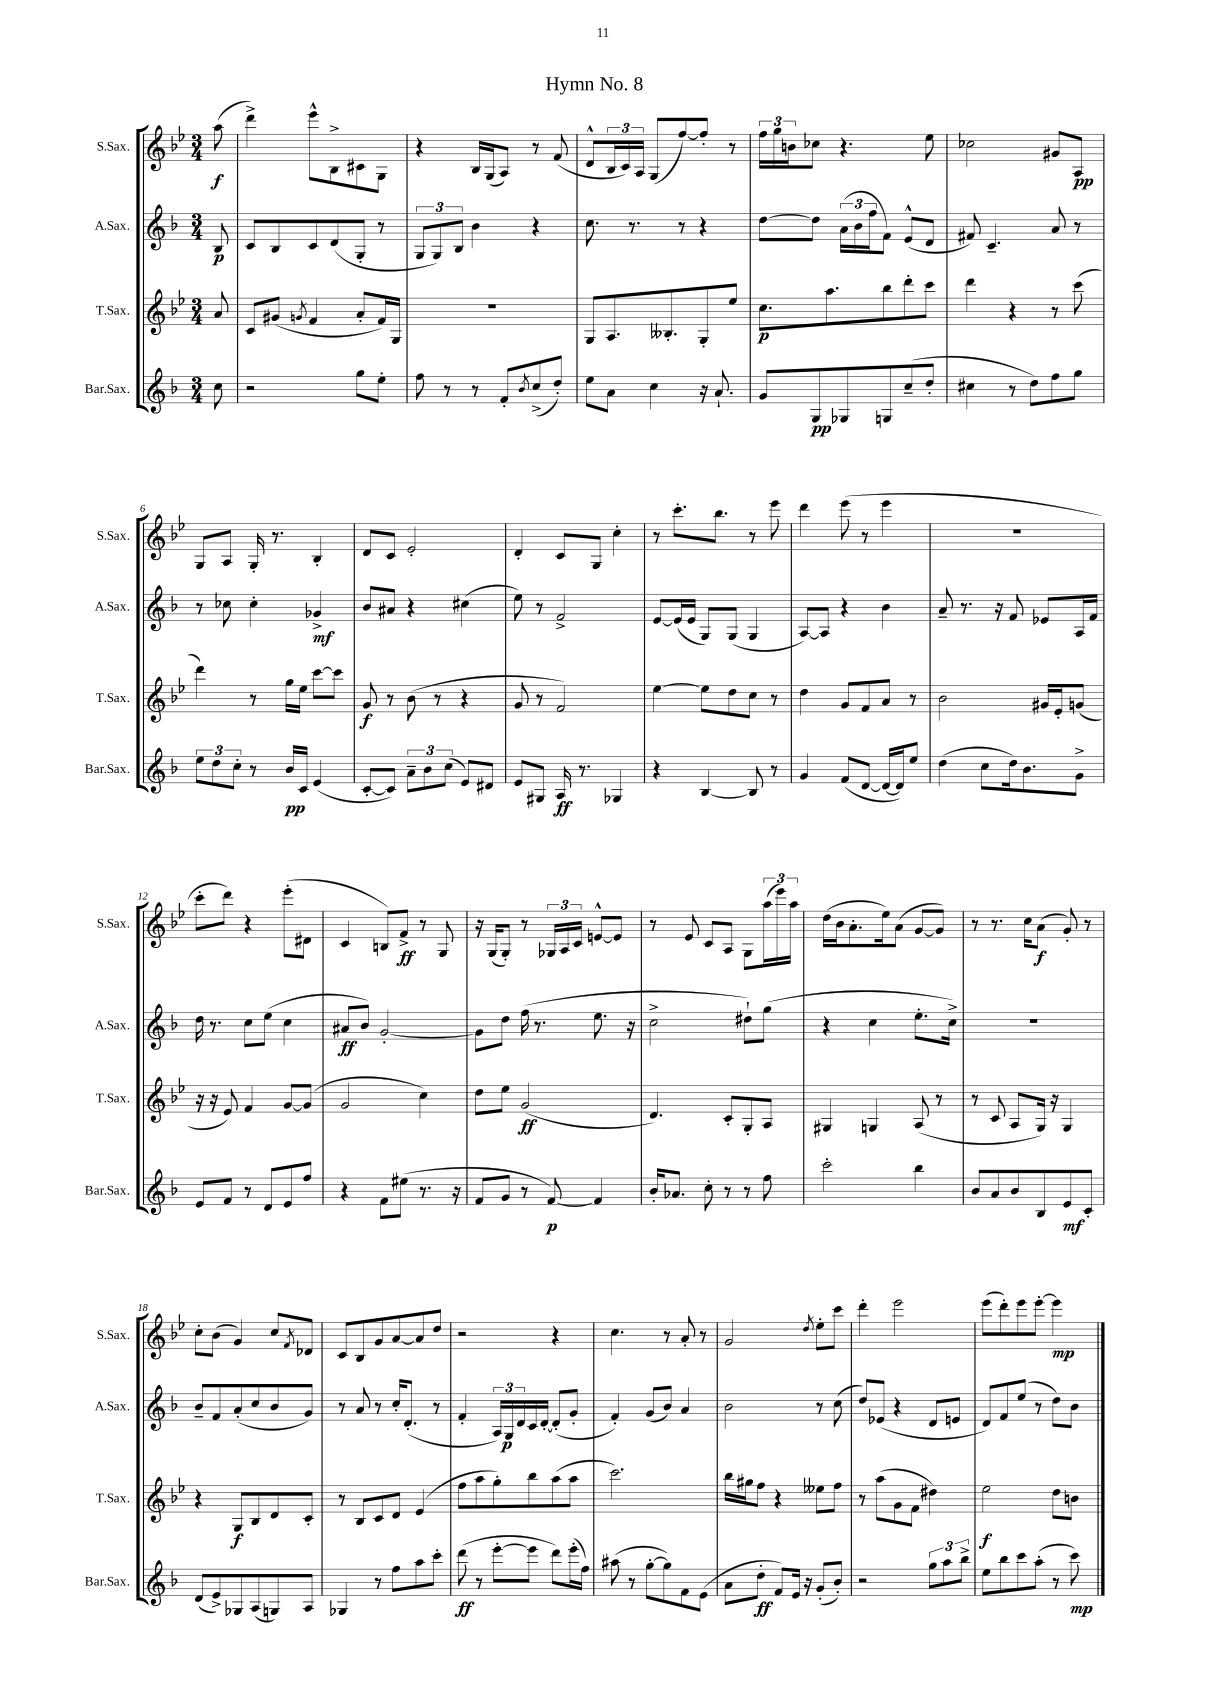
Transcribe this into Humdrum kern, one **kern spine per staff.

**kern	**kern	**kern	**kern
*staff4	*staff3	*staff2	*staff1
*clefG2	*clefG2	*clefG2	*clefG2
*k[b-]	*k[b-e-]	*k[b-]	*k[b-e-]
*M3/4	*M3/4	*M3/4	*M3/4
8cc	8a	8B-	(8aa
=	=	=	=
2r	8c	8c	4ddd^)
.	(8g#	8B-	.
.	8qg	.	.
.	4f	8c	8eee-^^
.	.	(8d	8B-^
8gg	8a'	8G'	8c#
8ee'	16f)	8r	8G
.	16G	.	.
=	=	=	=
8ff	2.r	12G	4r
.	.	12G)	.
8r	.	.	.
.	.	12B-	.
8r	.	4b-	16B-
.	.	.	(16G
8f'	.	.	8A)
8qb-	.	.	.
(8cc^	.	4r	8r
8dd')	.	.	(8f
=	=	=	=
8ee	8G	8.cc	8d^^
8a	8.A	.	24B-
.	.	.	24c)
.	.	8.r	.
.	.	.	24A
4cc	.	.	(8G
.	8.B--'	.	.
.	.	8r	[8ff)
16r	8G'	4r	8ff']
8.a`	.	.	.
.	8ee-	.	8r
=	=	=	=
8g	8.cc	[8dd	24ff
.	.	.	24gg
.	.	.	24b
8G	.	8dd]	8cc-
.	8.aa	.	.
8G-	.	(24a	4.r
.	.	24b-	.
.	.	24ff	.
8G	8bb-	8f)	.
(8cc~	8ddd'	(8e^^	.
8dd'	8ccc	8d	8ee-
=	=	=	=
4cc#	4ddd	8f#)	2cc-
.	.	4.c~	.
8r	4r	.	.
8dd)	.	.	.
8ff	8r	8a	8g#
8gg	(8ccc	8r	8A
=	=	=	=
12ee	4ddd)	8r	8G
12dd	.	.	.
.	.	8cc-	8A
12cc'	.	.	.
8r	8r	4cc-'	16G'
.	.	.	8.r
16b-	16gg	.	.
16c	16ee-	.	.
(4e	[8ccc	4g-^	4B-'
.	8ccc]	.	.
=	=	=	=
[8c'	8g	8b-	8d
8c])	8r	8a#	8c
12a~	(8b-	4r	2e-'
12b-	.	.	.
.	8r	.	.
(12cc	.	.	.
8e)	4r	(4cc#	.
8d#	.	.	.
=	=	=	=
8e	8g	8ee)	4d'
8G#	8r	8r	.
16A	2f)	2f^	8c
8.r	.	.	.
.	.	.	8G
4G-	.	.	4cc'
=	=	=	=
4r	[4ee-	[8e	8r
.	.	(16e]	8.ccc'
.	.	16e	.
[4B-	8ee-]	8G)	.
.	.	.	8.bb-
.	8dd	(8G	.
8B-]	8cc	4G	8r
8r	8r	.	8eee-
=	=	=	=
4g	4dd	[8A)	4ddd
.	.	8A]	.
(8f	8g	4r	(8eee-
[8d	8f	.	8r
16d_	8a	4b-	4eee-
16d])	.	.	.
8ee	8r	.	.
=	=	=	=
(4dd	2b-	8a~	2.r
.	.	8.r	.
8cc	.	.	.
.	.	16r	.
16dd)	.	8f	.
8.b-	.	.	.
.	16g#	8e-	.
.	16e-'	.	.
8g^	(8g	16A	.
.	.	16f	.
=	=	=	=
8e	16r	16dd	8ccc'
.	16r	8.r	.
8f	8e-)	.	8ddd)
8r	4f	8cc	4r
8d	.	(8ee	.
8e	[8g	4cc	(8eee-'
8ff	(8g]	.	8d#
=	=	=	=
4r	2g	8a#	4c
.	.	8b-)	.
8f	.	[2g'	8B)
(8ee#	.	.	8f^
8.r	4cc)	.	8r
.	.	.	8G
16r	.	.	.
=	=	=	=
8f	8dd	8g]	16r
.	.	.	(16G
8g	8ee-	8dd	8G')
8r	(2g	(16ff	8r
.	.	8.r	.
[8f)	.	.	24G-
.	.	.	24A
.	.	.	24c
4f]	.	8.ee	[8e^^
.	.	.	8e]
.	.	16r	.
=	=	=	=
16b-'	4.d)	2cc^	8r
8.a-	.	.	.
.	.	.	8e-
8cc'	.	.	8c
8r	8c'	.	8A
8r	8G'	8dd#`)	8G
8ff	8A	(8gg	(24aa
.	.	.	24eee-)
.	.	.	24aa
=	=	=	=
2ccc'	4G#	4r	(16dd
.	.	.	16b-
.	.	.	8.a'
.	4G	4cc	.
.	.	.	16ee-)
.	.	.	(8a
4bb-	(8A	8.ee'	[8g
.	8r	.	8g])
.	.	16cc^)	.
=	=	=	=
8b-	8r	2.r	8r
8a	8c	.	8.r
8b-	8A	.	.
.	.	.	16cc
8B-	16G)	.	(8a
.	16r	.	.
8e	4G	.	8g')
8c'	.	.	8r
=	=	=	=
(8d	4r	8b-~	8cc'
8e^)	.	8f	(8b-
8G-	8G	(8a'	4g)
(8A	8B-	8cc	.
8G)	8d	8b-	8cc
.	.	.	8qf
8A	8c'	8g)	8d-
=	=	=	=
4G-	8r	8r	8c
.	8B-	8a	8B-
8r	8c	8r	8g
8ff	8d	16cc'	[8a
.	.	(8.d'	.
8aa	(4e-	.	8a]
8ccc'	.	8r	8dd
=	=	=	=
(8ddd	8ff	4f'	2r
8r	8aa	.	.
[8eee'	8gg')	24A)	.
.	.	24G	.
.	.	24d	.
8eee]	8bb-	16c	.
.	.	[16d'	.
8ddd)	(8aa	(8d']	4r
(16eee'	8aa	8g'	.
16ff)	.	.	.
=	=	=	=
(8aa#	2.ccc)	4f')	4.cc
8r	.	.	.
[8gg'	.	(8g	.
8gg])	.	8b-)	8r
8f	.	4a	8a'
(8e	.	.	8r
=	=	=	=
8a	16bb-	2b-	2g
.	16gg#	.	.
8dd'	8ff	.	.
8f)	4r	.	.
16e	.	.	.
16r	.	.	.
.	.	.	8qdd
(8g'	8ee--	8r	8ee-'
8b-')	8ff	(8cc	8ccc
=	=	=	=
2r	8r	8dd)	4ddd'
.	(8aa	(8e-	.
.	8g	4r	2eee-
.	8f	.	.
12gg	4dd#)	8d	.
12aa	.	.	.
.	.	8e	.
12bb-^	.	.	.
=	=	=	=
8ee	2ee-	8d)	(8eee-
8bb-	.	8f	8ddd')
8ccc	.	(8ee	8eee-
(8aa'	.	8r	[8eee-'
8r	8dd	8dd)	4eee-]
8ccc)	8b	8b-	.
==	==	==	==
*-	*-	*-	*-
